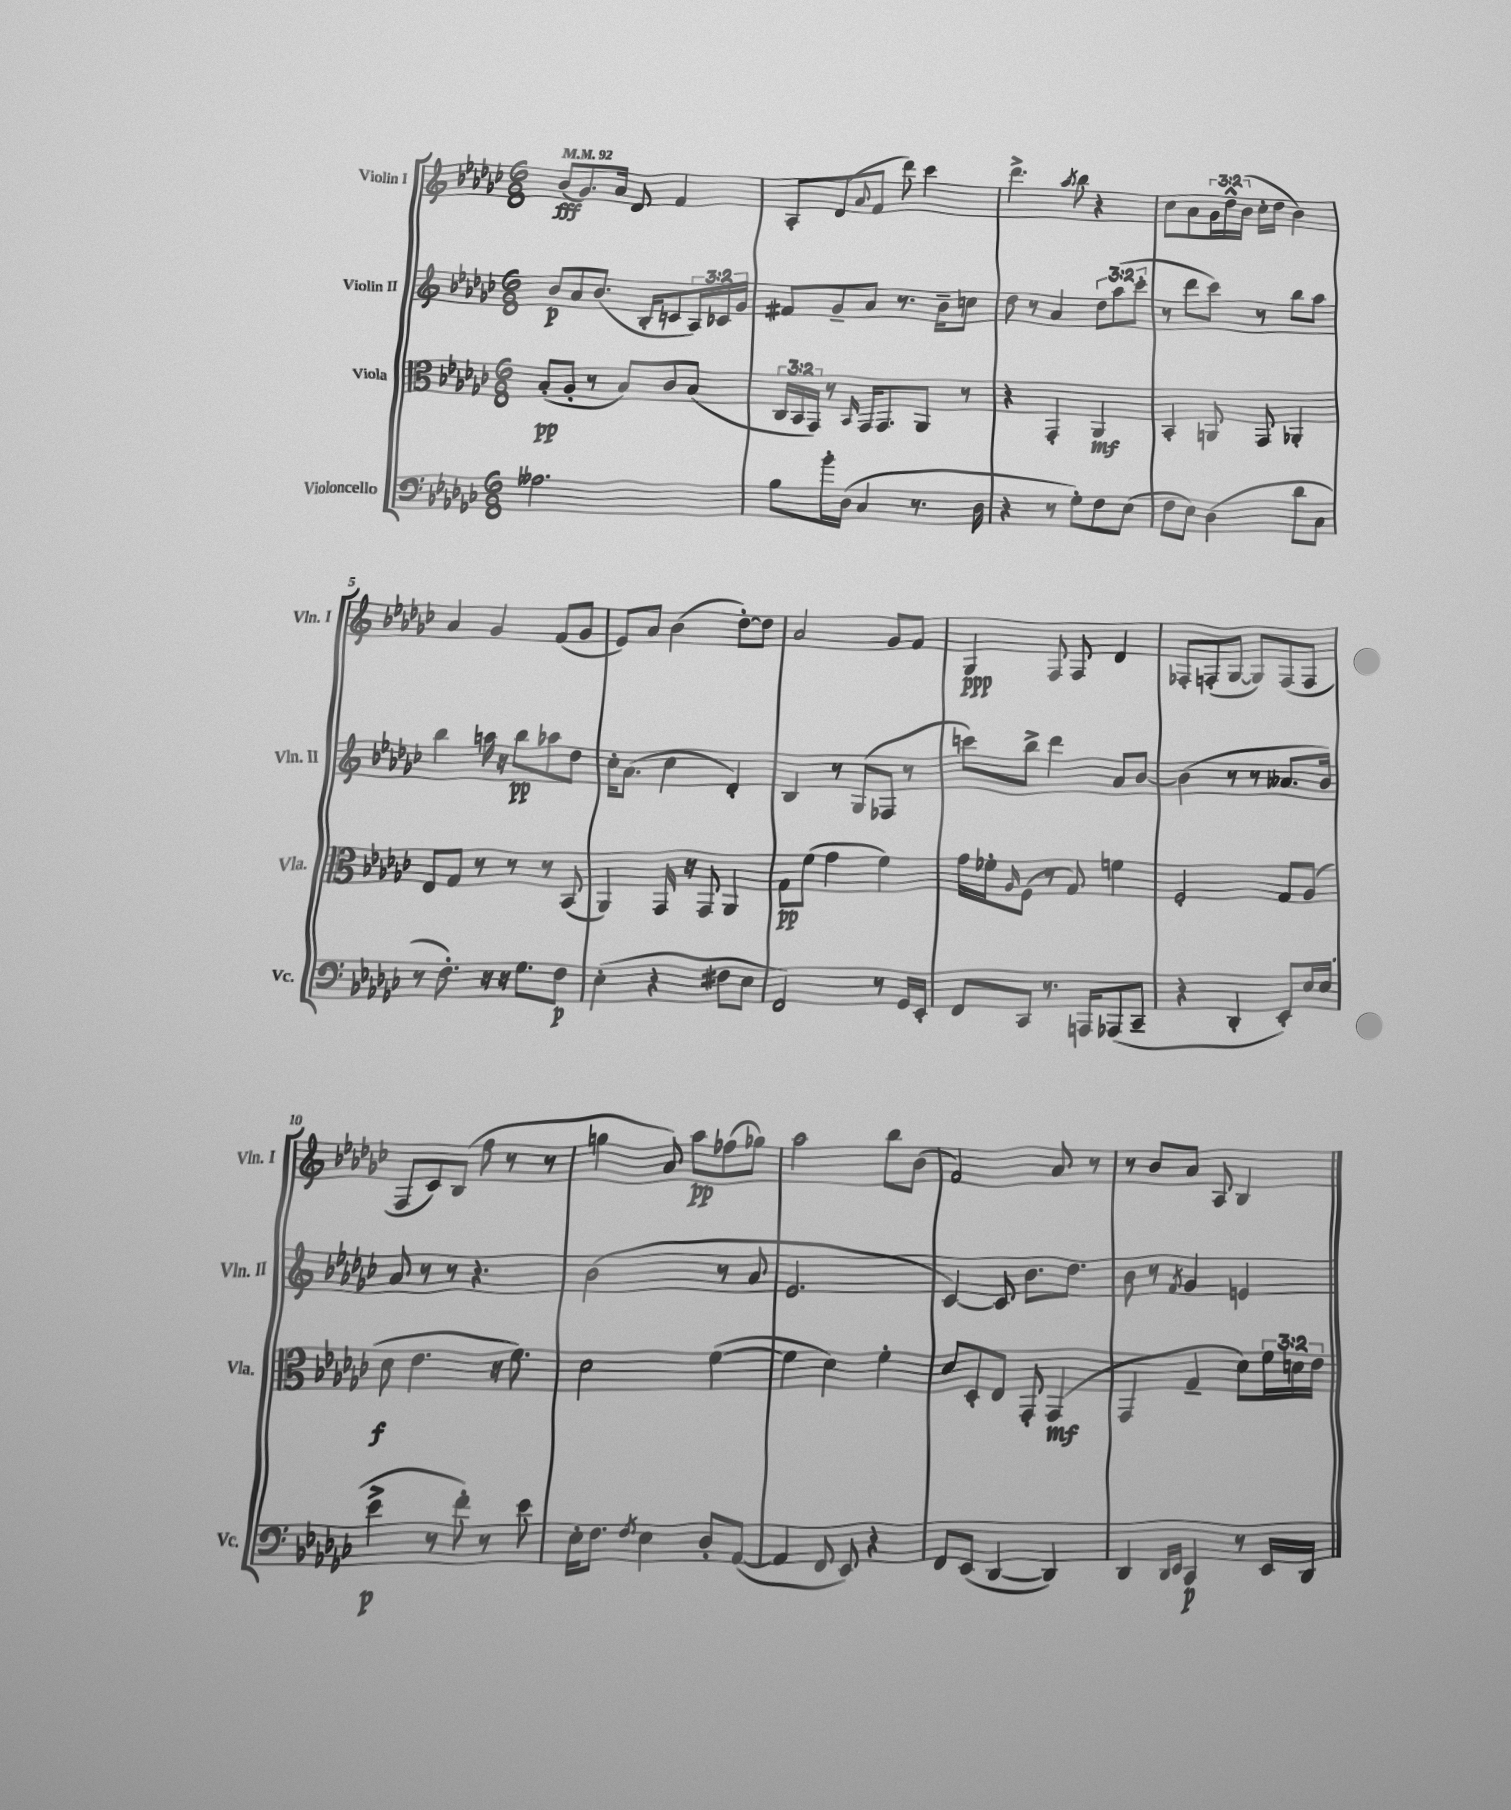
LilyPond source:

<<
\new StaffGroup <<
\new Staff = "s0" \with { instrumentName = "Violin I" shortInstrumentName = "Vln. I" } {
    \clef treble \key ges \major \numericTimeSignature \time 6/8 \override Staff.TupletNumber.text = #tuplet-number::calc-fraction-text \tempo 4 = 92
    bes'8\fff( ges'8.) aes'16 des'8 f'4 |
    aes8-. des'8( \appoggiatura { aes'8 } f'8 des'''8) ces'''4 |
    des'''4.-> \acciaccatura { aes''8 } bes''8 r4 |
    ces''8 aes'8 \tuplet 3/2 { ges'16 des''16-^ bes'16( } ces''16-. des''16 bes'4) |
    aes'4 ges'4 f'8( ges'8 |
    ees'8) aes'8 bes'4( des''8~-.) des''8 |
    aes'2 ges'8 f'8 |
    ges4\ppp f8 f8 des'4 |
    fes8-. f8-.( ges8~ ges8) f8( f8 |
    f8 ces'8) bes8( f''8 r8 r8 |
    g''4 aes'8) aes''8\pp fes''8( ges''8) |
    aes''2 bes''8 bes'8( |
    f'2) aes'8 r8 |
    r8 bes'8 aes'8 aes8 bes4 \bar "|." |
}
\new Staff = "s1" \with { instrumentName = "Violin II" shortInstrumentName = "Vln. II" } {
    \clef treble \key ges \major \numericTimeSignature \time 6/8 \override Staff.TupletNumber.text = #tuplet-number::calc-fraction-text
    bes'8\p aes'8 bes'8.( bes16-. c'8 \tuplet 3/2 { aes16) ces'16 ges'16 } |
    fis'8 ges'8-- aes'8 r8. bes'16-- c''8 |
    des''8 r8 aes'4 \tuplet 3/2 { des''8 aes''8( ces'''8-. } |
    r8 des'''8 ces'''8) r8 bes''8 aes''8 |
    bes''4 a''16 r16 bes''8\pp aes''8 des''8 |
    ces''16-. aes'8.( ces''4 des'4-.) |
    bes4 r8 ges8( fes8 r8 |
    c'''8) bes''8-> des'''4 aes'8 bes'8~ |
    bes'4( r8 r8 aeses'8. bes'16) |
    aes'8 r8 r8 r4. |
    bes'2( r8 aes'8 |
    ees'2. |
    ces'4~) ces'8 bes'8. des''8. |
    bes'8 r8 \acciaccatura { f'8 } ges'4 e'4 \bar "|." |
}
\new Staff = "s2" \with { instrumentName = "Viola" shortInstrumentName = "Vla." } {
    \clef alto \key ges \major \numericTimeSignature \time 6/8 \override Staff.TupletNumber.text = #tuplet-number::calc-fraction-text
    bes8-.\pp( aes8-. r8 bes8) ces'8 bes8( |
    \tuplet 3/2 { ces16 bes,16 ges,16) } r8 \grace { bes,16 } ges,16 ges,8. aes,8 r8 |
    r4 ges,4-. aes,4\mf |
    bes,4-. a,8 ges,8 aes,4-. |
    ees8 ges8 r8 r8 r8 bes,8( |
    aes,4) ges,16 r16 ges,8 aes,4 |
    ges8\pp f'8( ges'4 f'4) |
    ges'16 fes'16-. \grace { aes16 } f8( r8 ges8) f'4 |
    f2-. ges8 aes8( |
    des'8\f ees'4. r16 f'8.) |
    des'2 f'4~( |
    f'4 des'4) f'4-. |
    des'8 des8-. ees8 ges,8-. ges,4\mf( |
    ges,4 ges4-- des'8) \tuplet 3/2 { f'16 d'16 ees'16 } \bar "|." |
}
\new Staff = "s3" \with { instrumentName = "Violoncello" shortInstrumentName = "Vc." } {
    \clef bass \key ges \major \numericTimeSignature \time 6/8
    aeses2. |
    bes8 bes'16-. des16( ces4 r8. des16 |
    r4 r8 ges8-.) f8 ees8( |
    f8 ees8) des4( des'8 ces8 |
    r8 f8.-.) r16 r16 ges8. f8\p |
    ees4-.( r4 fis8 ees8 |
    f,2) r8 ges,16 ees,16-. |
    f,8 ces,8 r8. a,,16 aes,,8( ces,8-- |
    r4 des,4-. ees,8-.) ees16 ees16( |
    ees'4->\p r8 f'8-.) r8 ees'8 |
    ees16-. f8. \acciaccatura { f8 } ees4 des8-. aes,8~( |
    aes,4 f,8 ees,8) r4 |
    f,8 ees,8( des,4~ des,4) |
    des,4 \grace { des,16 ees,16 } ces,4\p r8 ees,16 des,16 \bar "|." |
}
>>
>>
